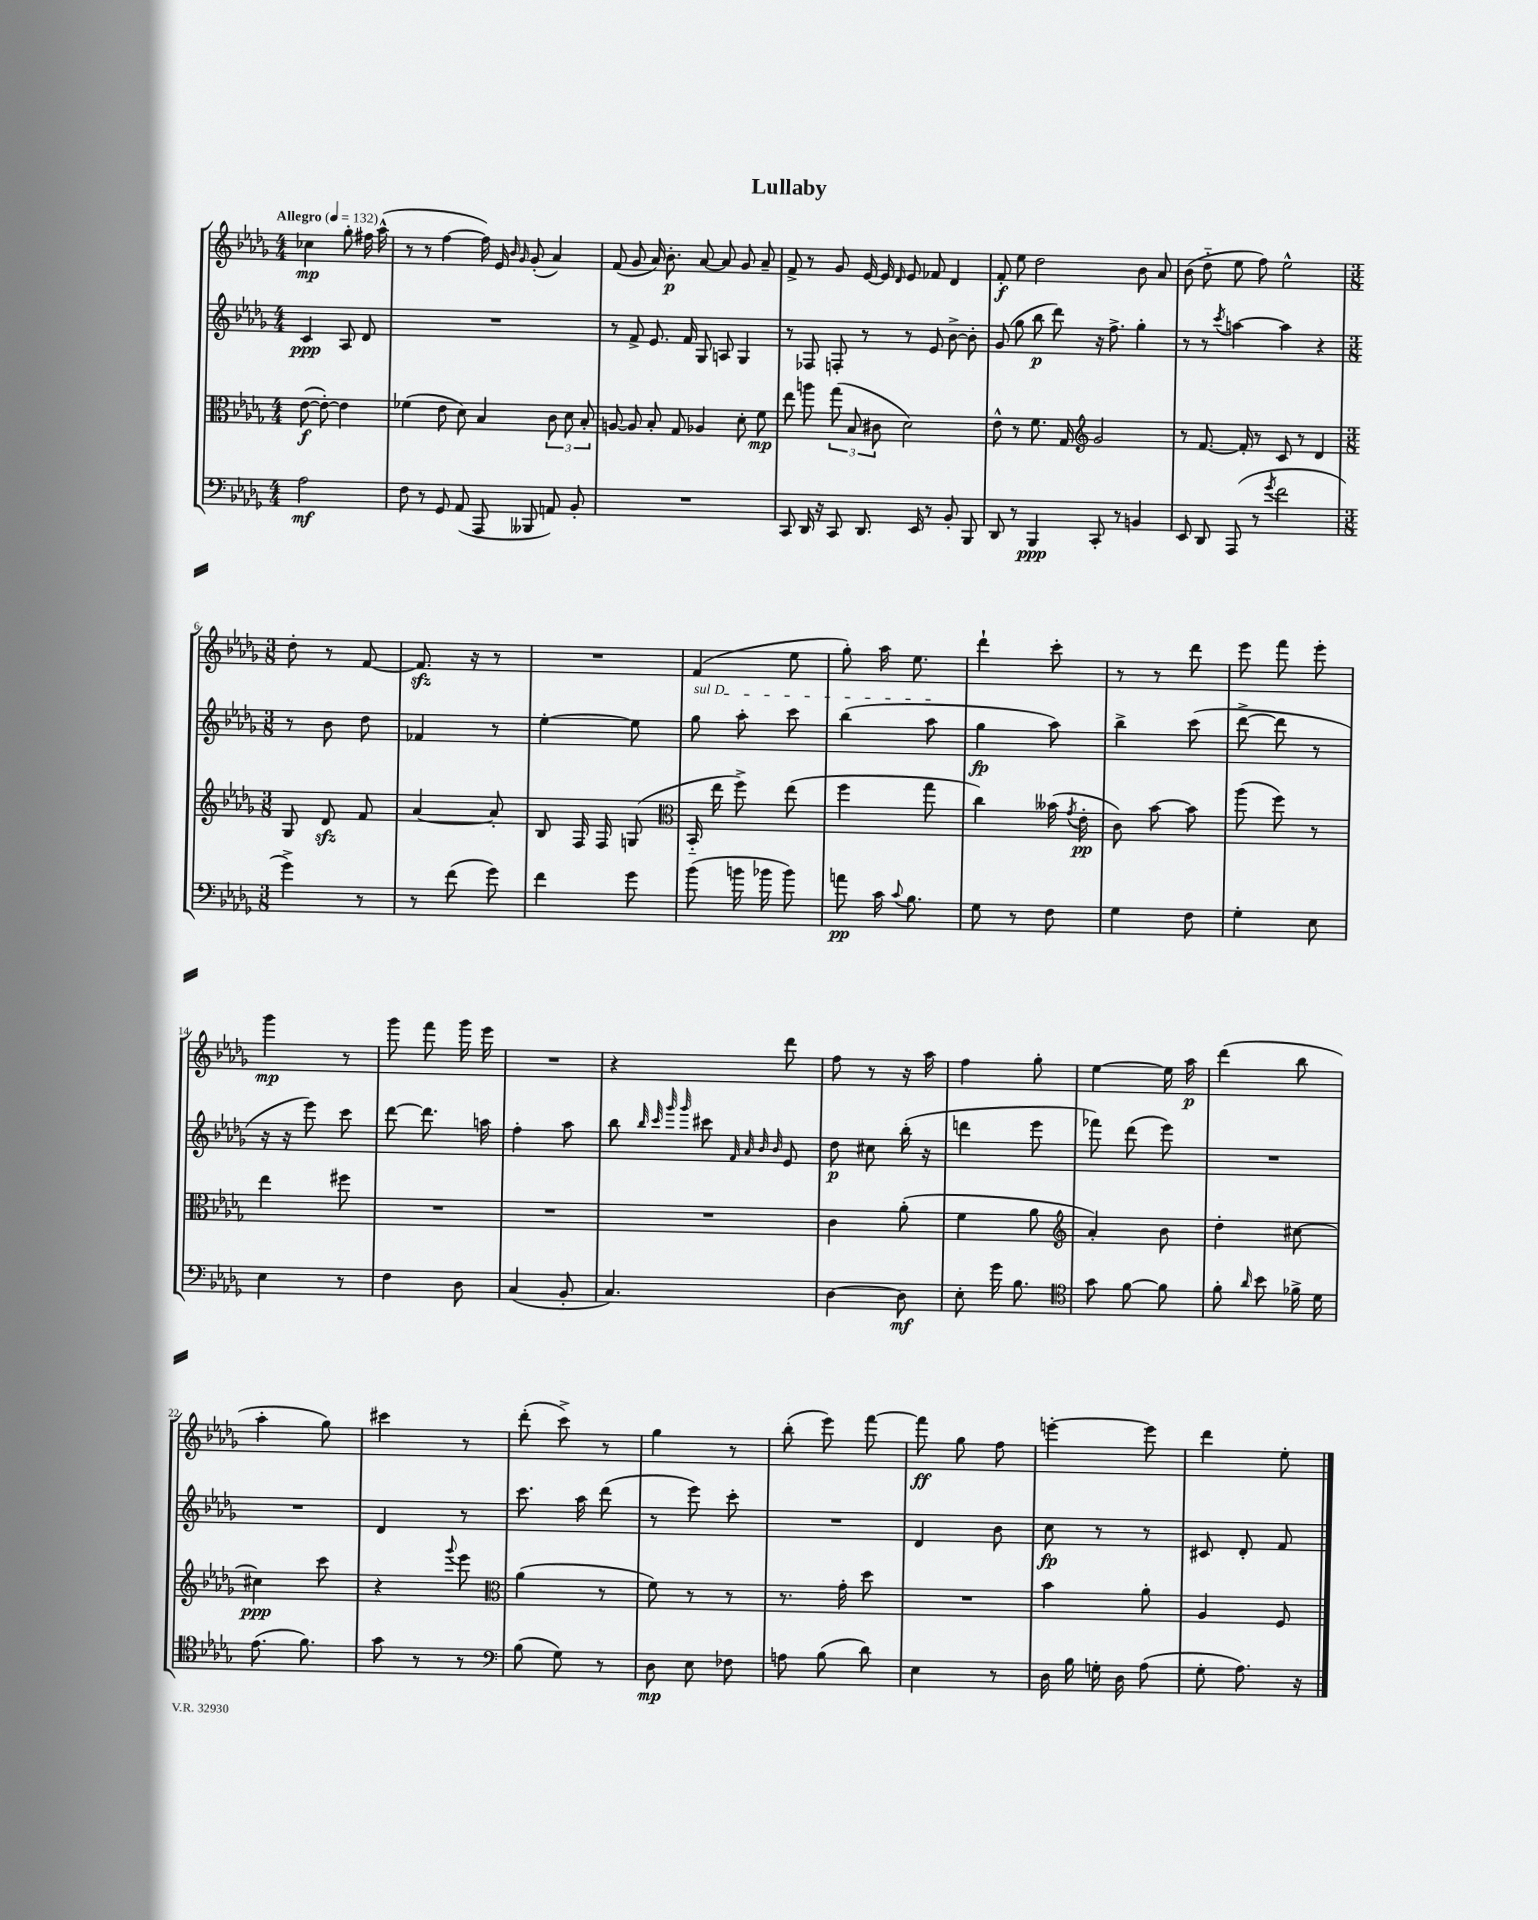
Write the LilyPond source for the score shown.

\header { title = "Lullaby" }
<<
\new StaffGroup <<
\new Staff = "s0" {
    \clef treble \key des \major \numericTimeSignature \time 4/4 \partial 2 \tempo "Allegro" 4 = 132
    \autoBeamOff ces''4\mp ges''8-. fis''16 aes''16-^( |
    r8 r8 f''4~ f''16) ees'16 \grace { bes'16 ges'16 } ges'8-.( aes'4) |
    f'8( ges'8 aes'16) bes'8.-.\p aes'8~ aes'8 ges'8 aes'8-- |
    f'8-> r8 ges'8 ees'16~ ees'16 \grace { des'16 } ees'8 fes'8 des'4 |
    f'8-.\f ees''8 des''2 bes'8 aes'8 |
    bes'8( des''8-_ ees''8 f''8) ees''2-^ |
    \numericTimeSignature \time 3/8 des''8-. r8 f'8~ |
    f'8.\sfz r16 r8 |
    R4. |
    f'4( ees''8 |
    ges''8-.) aes''16 ees''8. |
    des'''4-! c'''8-. |
    r8 r8 des'''8 |
    ees'''8 f'''8 ees'''8-. |
    ges'''4\mp r8 |
    ges'''8 f'''8 ges'''16 ees'''16 |
    R4. |
    r4 des'''8 |
    f''8 r8 r16 aes''16 |
    f''4 ges''8-. |
    ees''4~ ees''16 aes''16\p |
    des'''4( bes''8 |
    aes''4-. ges''8) |
    cis'''4 r8 |
    des'''8-.( c'''8->) r8 |
    ges''4 r8 |
    bes''8-.( ees'''8) f'''8~ |
    f'''8\ff ges''8 f''8 |
    e'''4~-. e'''8 |
    des'''4 ees''8-. \bar "|." |
}
\new Staff = "s1" {
    \clef treble \key des \major \numericTimeSignature \time 4/4 \partial 2
    \autoBeamOff c'4\ppp aes8 des'8 |
    R1 |
    r8 f'8-> ees'8. f'16 ges8 a8 ges4 |
    r8 fes8 f8-. r8 r8 ees'8 bes'8~-> bes'8-. |
    ges'8( ges''8 bes''8\p des'''8) r16 f''8.-> ges''4-. |
    r8 r8 \acciaccatura { c'''8 } a''4~ a''4 r4 |
    \numericTimeSignature \time 3/8 r8 bes'8 des''8 |
    fes'4 r8 |
    ees''4~-. ees''8 |
    \once \override TextSpanner.bound-details.left.text = \markup { \italic "sul D" } ges''8\startTextSpan aes''8-. c'''8 |
    bes''4( aes''8\stopTextSpan |
    ges''4\fp aes''8) |
    bes''4-> c'''8( |
    des'''8~-> des'''8 r8 |
    r16 r16 ees'''8) c'''8 |
    des'''8~ des'''8. a''16 |
    f''4-. aes''8 |
    bes''8 \grace { bes''32 c'''32 ges'''32 ges'''32 } cis'''8 \grace { f'32 aes'32 bes'32 bes'32 } ees'8 |
    des''8\p cis''8 bes''16-.( r16 |
    d'''4 ees'''8 |
    fes'''8) des'''8( ees'''8) |
    R4. |
    R4. |
    des'4 r8 |
    c'''8. aes''16 des'''8( |
    r8 ees'''8) c'''8-. |
    R4. |
    des'4 bes'8 |
    c''8\fp r8 r8 |
    cis'8 des'8-. f'8 \bar "|." |
}
\new Staff = "s2" {
    \clef alto \key des \major \numericTimeSignature \time 4/4 \partial 2
    \autoBeamOff ees'8~\f( ees'8~-.) ees'4 |
    fes'4( ees'8 des'8) bes4 \tuplet 3/2 { c'8 des'8 bes8-. } |
    a8~ a8 bes8-. ges8 aes4 des'8-. f'8\mp |
    ees''8 a''8 \tuplet 3/2 { ges''8( bes8 cis'8 } des'2) |
    ees'8-^ r8 f'8. ges16 \clef treble ges'2 |
    r8 f'8.~ f'16-. r8 c'8 r8 des'4 |
    \numericTimeSignature \time 3/8 ges8 des'8\sfz f'8 |
    aes'4~ aes'8-. |
    bes8 f16 f16 g8( |
    \clef alto bes,16-_ ees''16 f''8->) ees''8( |
    f''4 ges''8 |
    c''4) beses'16( \acciaccatura { ges'8 } ees'16-.\pp |
    c'8) bes'8~ bes'8 |
    aes''8( f''8) r8 |
    ees''4 fis''8 |
    R4. |
    R4. |
    R4. |
    c'4 aes'8-.( |
    f'4 aes'8 |
    \clef treble aes'4-.) bes'8 |
    des''4-. cis''8~ |
    cis''4\ppp c'''8 |
    r4 \appoggiatura { ges'''8 } ees'''8 |
    \clef alto aes'4( r8 |
    f'8) r8 r8 |
    r8. ges'16-. des''8 |
    R4. |
    bes'4 aes'8-. |
    aes4 f8 \bar "|." |
}
\new Staff = "s3" {
    \clef bass \key des \major \numericTimeSignature \time 4/4 \partial 2
    \autoBeamOff aes2\mf |
    f8 r8 ges,8 aes,8( aes,,8 beses,,8 a,8) bes,8-. |
    R1 |
    c,8 des,16 r16 c,8 des,8. ees,16 r8 bes,8-. bes,,8 |
    des,8 r8 bes,,4\ppp c,8-. r8 b,4 |
    ees,8 des,8 aes,,8( r8 \acciaccatura { ges'8 } f'2 |
    \numericTimeSignature \time 3/8 ges'4->) r8 |
    r8 f'8( ges'8) |
    f'4 ges'8 |
    bes'8( b'16 bes'16 bes'8) |
    a'8\pp c'16 \appoggiatura { c'8 } bes8. |
    ges8 r8 f8 |
    ges4 f8 |
    ges4-. ees8 |
    ees4 r8 |
    f4 des8 |
    c4( bes,8-. |
    c4.) |
    des4~ des8\mf |
    ees8-. ges'16 bes8. |
    \clef tenor ges'8 f'8~ f'8 |
    f'8-. \grace { aes'16 } bes'8 fes'16-> des'16 |
    ees'8.( f'8.) |
    ges'8 r8 r8 |
    \clef bass bes8( ges8) r8 |
    des8\mp ees8 fes8 |
    a8 bes8( des'8) |
    ees4 r8 |
    des16 bes16 g16-. des16 aes8( |
    ges8-. aes8.) r16 \bar "|." |
}
>>
>>
